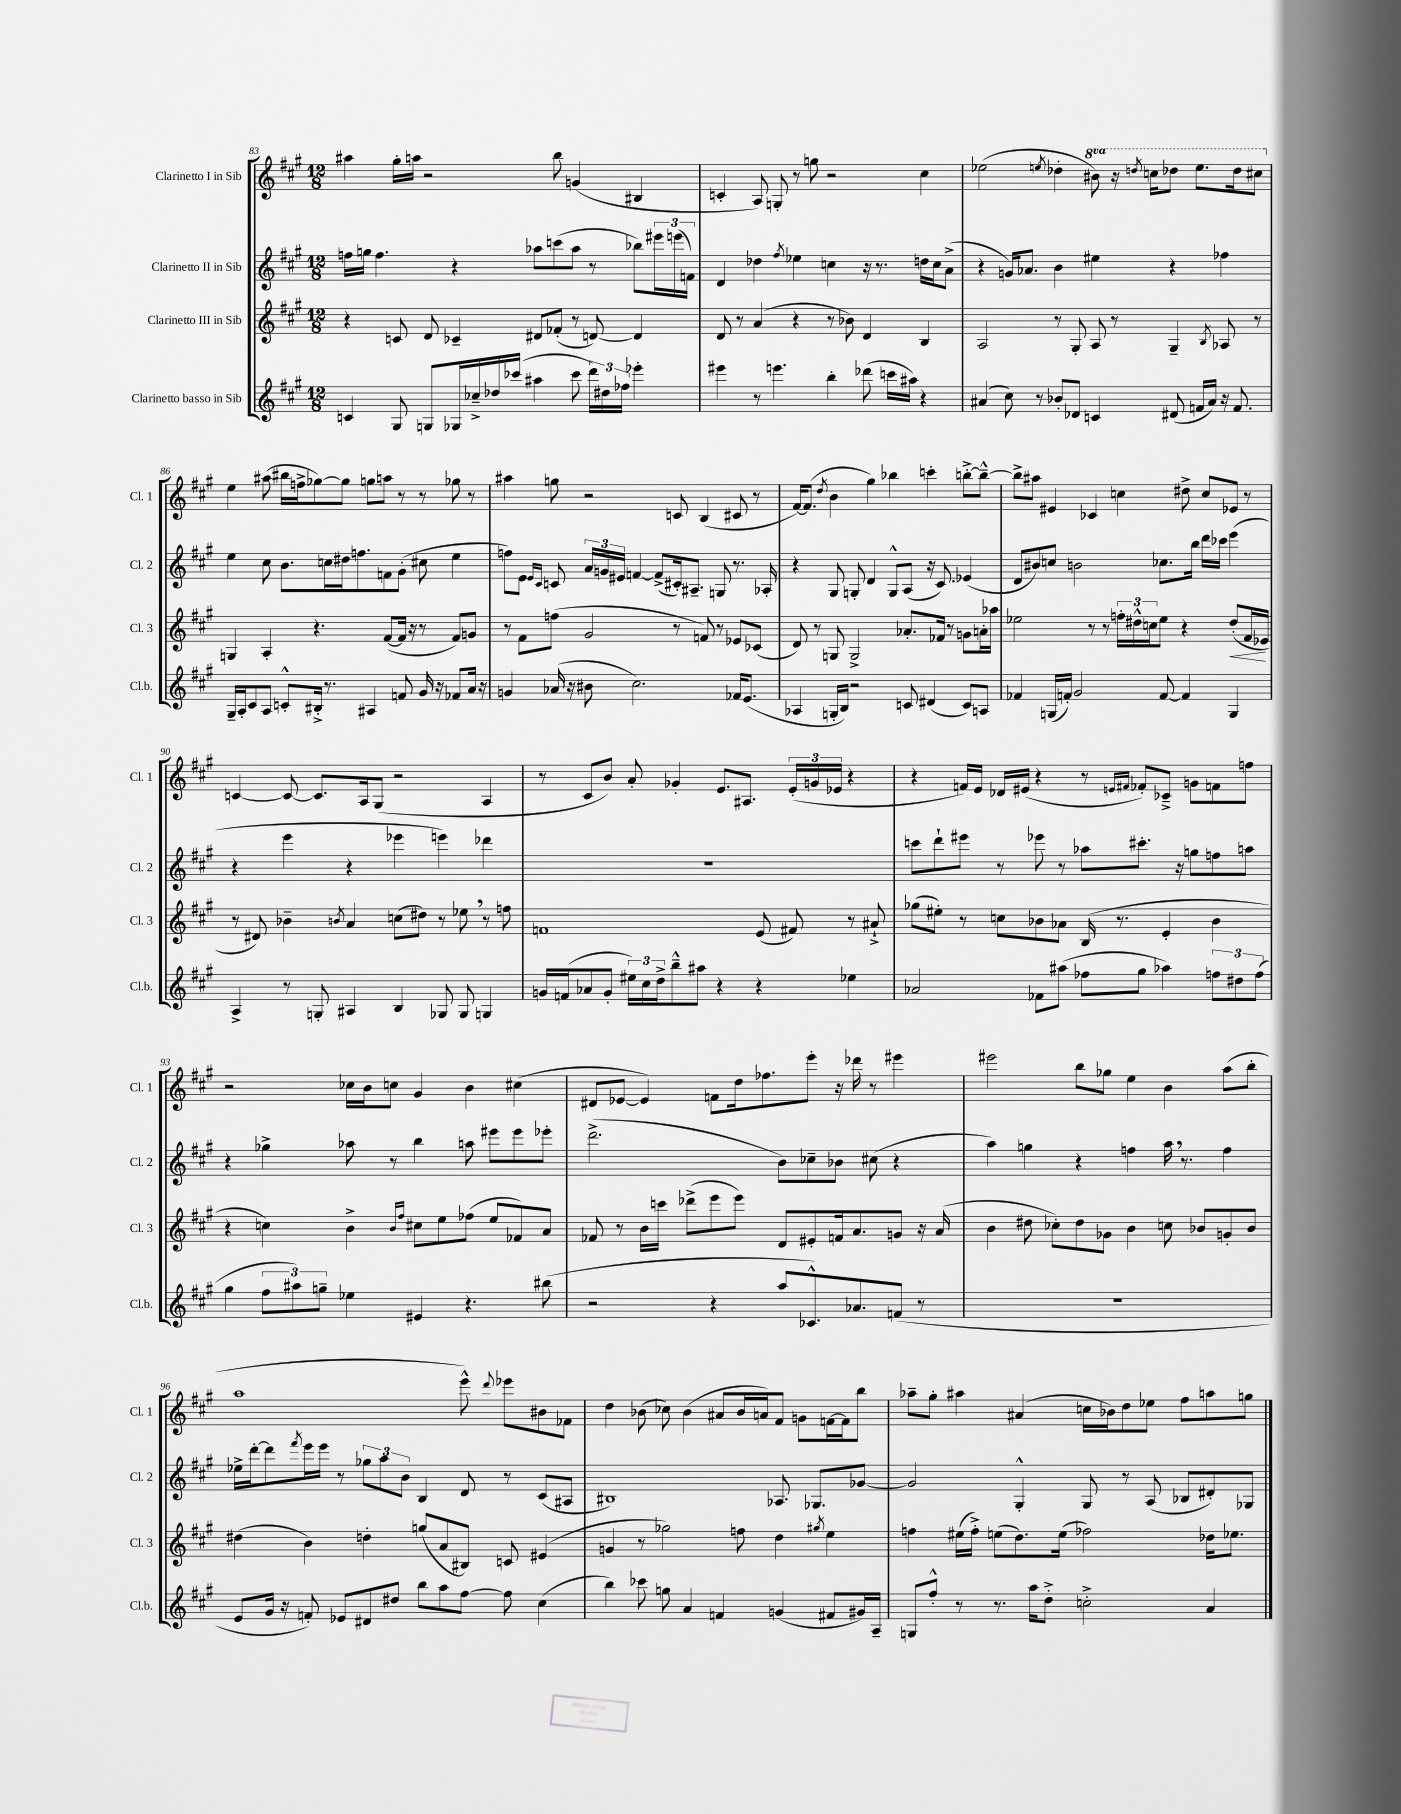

**kern	**kern	**kern	**kern
*staff4	*staff3	*staff2	*staff1
*clefG2	*clefG2	*clefG2	*clefG2
*k[f#c#g#]	*k[f#c#g#]	*k[f#c#g#]	*k[f#c#g#]
*M12/8	*M12/8	*M12/8	*M12/8
4c	4r	16ff	4aa#
.	.	16gg	.
.	.	4.ff	.
8G#	8c	.	16gg#'
.	.	.	16aa
8G	8d	.	2r
16G-	4c-~	4r	.
16cc-~^	.	.	.
16dd-	.	.	.
(16ccc-	.	.	.
4aa#	8d#	8aa-	.
.	(8f-'	(8ccc	8bb
8ccc-	8r	8aa-	(4g
24ddd)	[8d)	8r	.
24dd#	.	.	.
24ff-	.	.	.
4eee-'	4d]	8bb-)	4B#
.	.	24eee#	.
.	.	(24eee	.
.	.	24f)	.
=	=	=	=
4eee#	8d	4d	4c'
.	8r	.	.
8r	(4a	4dd-	8A)
4.eee	.	.	8G'
.	.	8qff#	.
.	4r	4ee-	8r
.	.	.	8gg
4bb'	8r	4cc	2r
.	8b-)	.	.
(8ddd-	4d	16r	.
.	.	8.r	.
16ccc	.	.	.
16aa#)	.	.	.
4r	4B	16dd	4cc#
.	.	16cc	.
.	.	(8a^	.
=	=	=	=
(4a#	2A	4r	(2ee-
8cc#)	.	16g)	.
.	.	8.a-	.
8r	.	.	.
.	.	.	8qee
8b-'	8r	4b	4dd-'
8d-	8G#'	.	.
4c	8A	4ee#	8bb#)
.	8r	.	16r
.	.	.	8qddd
.	.	.	16ccc
(8d#	4G#~	4r	8ddd-
16f	.	.	8.eee
16a#)	.	.	.
.	8qB	.	.
16r	8A-	4ff-	.
8.f	.	.	16ddd-
.	8r	.	8ccc#
=	=	=	=
16G#~	4G	4ee	4ee
16A'	.	.	.
8c#	.	.	.
8A	4A'	8cc#	(8aa#
8c'^^	.	8.b	16bb#
.	.	.	16ff^
16B#'^	4.r	.	[8gg-)
8.r	.	16cc	.
.	.	16dd#	8gg-]
.	.	8.ff	.
4A#	.	.	8gg
.	([8f#	8f	8aa
8f	16f#]	(8g#'	8r
.	16r	.	.
16g#	8r	8cc#	8r
16r	.	.	.
8f-	8f#)	4ee	8gg-
16a	8g	.	8r
16r	.	.	.
=	=	=	=
4g	8r	8ff)	4aa#
.	8f#	8e	.
.	.	16qqe	.
.	.	16qqc#	.
(16a-	(8ff	8c	8gg
16r	.	.	.
8b#	2g#	24a	2r
.	.	24g	.
.	.	24e#	.
2.cc#)	.	[4f	.
.	.	(8f^]	.
.	8r	16c#')	8c
.	.	8.A#~	.
.	8f)	.	(4B
.	8r	8G	.
16f-	8e-	8.r	8c#
(8.e	.	.	.
.	(8c-	.	8r
.	.	16A-'	.
=	=	=	=
4A-	8d)	4r	[16f#)
.	.	.	(8.f#]
.	8r	.	.
.	.	.	8qdd
16G'	8G	8G#	4b
16B)	.	.	.
2r	2G^	8G'	.
.	.	4d	4gg#)
.	.	8G^^	4bb-
8c	8.a-'	(8A	.
(4d#	.	16r	4ccc'
.	16f-	8.c#)	.
.	8r	.	.
8c)	8g	(4e-	[8bb'^
8A	16a'	.	8bb~^^_
.	16aa-	.	.
=	=	=	=
4f-	2ee-	8d	8bb^]
.	.	8b#)	8aa#
(16G	.	8cc	4e#
16f')	.	.	.
2g#	.	2b	.
.	8r	.	4c-
.	8r	.	.
.	24ff'	.	4cc
.	24dd#^^	.	.
.	24cc	.	.
[8f	8ee-	8.cc-	.
4f]	4r	.	8dd#^
.	.	16bb	.
.	.	16ddd	8cc
.	.	16ccc-	.
4G	(8dd#'	(4eee	8e-
.	16f#	.	8r
.	16e-	.	.
=	=	=	=
4A^	8r	4r	[4c
.	8d#)	.	.
8r	4b-~	4eee	8c_
8G'	.	.	8.c]
.	8qb	.	.
4A#	4a	4r	.
.	.	.	16A
.	.	.	(8G#
4B	(8cc	4eee-	2r
.	8dd#)	.	.
8G-	8r	4eee)	.
8G-	8ee-	.	.
4G	8r	4ddd-	4A
.	8ff	.	.
=	=	=	=
16g	1f	1.r	8r
(16f	.	.	.
8a-	.	.	8c#
8g'	.	.	8b)
24ee#)	.	.	8a'
24cc#	.	.	.
24dd^	.	.	.
8bb~^^	.	.	4g-'
8aa#	.	.	.
4r	.	.	8.e
.	.	.	8.A#
4r	(8e	.	.
.	8f#)	.	(24e'
.	.	.	24g
.	.	.	24e-
4ee-	8r	.	4r
.	8a#`^	.	.
=	=	=	=
2a-	(8gg-	8ccc	4r
.	8ee#')	8ddd`	.
.	8r	8eee#	16f)
.	.	.	16e
.	8cc	8r	16d-
.	.	.	(16e#
8f-	8b-	8eee-	4r
(8aa#	8a-	8r	.
8ff-	(16B	8aa-	8r
.	8.r	.	.
.	.	.	16qqe
.	.	.	16qqf#
8gg#	.	8.ccc#'	8f-')
4aa-)	4e'	.	8c-~^
.	.	16r	.
.	.	8gg	8g
12ff	4b-	8ff	8f
12dd#	.	.	.
.	.	8aa	8ff
(12ff	.	.	.
=	=	=	=
4gg#	4r	4r	2r
12ff#	4cc)	4gg-^	.
12aa#)	.	.	.
12gg~	.	.	.
4ee-	4b^	8aa-	16cc-
.	.	.	16b
.	.	8r	8cc
.	16qqb	.	.
.	16qqff#	.	.
4e#	8cc#	4bb	4g#
.	8ee	.	.
4.r	(8ff-	8aa	4b
.	8ee	8eee#	.
.	8f-)	8eee#	(4cc#
(8bb#	8a	8eee-'	.
=	=	=	=
2r	8f-	(2.ddd^	8d#
.	8r	.	[8e-
.	16b	.	4e-])
.	16ccc	.	.
.	(8ddd-^	.	.
4r	8eee	.	8f
.	8eee)	.	16dd
.	.	.	8.ff-
8aa	8d	8b)	.
8.c-^^)	8e#'	8cc-~	8eee'
.	16f	8b-	16r
8.a-	8.a	.	16ddd-
.	.	(8cc#	8r
(8f	8g	4r	4eee#
8r	16r	.	.
.	(16a	.	.
=	=	=	=
1.r	4b	4aa)	2eee#
.	8dd#	4gg	.
.	8cc-')	.	.
.	8dd#	4r	8bb
.	8g-	.	8gg-
.	4b	4ff	4ee
.	8cc	16aa	4b
.	.	8.r	.
.	8b-	.	.
.	8g'	4ff	(8aa
.	8b-	.	8bb'
=	=	=	=
8e	(4dd#	16ee-^	1aa
.	.	[16ddd'	.
16g#	.	8ddd]	.
16r	.	.	.
.	.	8qfff#	.
8f')	4b)	16eee	.
.	.	16eee	.
8e-	.	8r	.
8d#	4dd'	12gg-	.
.	.	12aa	.
8dd#	.	.	.
.	.	12b	.
8bb	(8gg	4B	.
8aa	8a	.	.
[8ff#	8B#)	8d	8eee^^)
.	.	.	8qqddd
8ff#]	8c	8r	8eee-
(4cc#	(4e#	(8c#	8b#
.	.	8A#	8f-
=	=	=	=
4bb)	4g	1B#)	4dd
8ccc-	8r	.	(8b-
8gg	2gg-)	.	8cc-)
4a	.	.	(4b-
4f	.	.	8a#
.	8ff	.	16b-
.	.	.	16a)
(4g	4dd	8.A-	8f#
.	.	.	8g
.	.	8.G-	.
.	8qgg#	.	.
8f#	4ee	.	[16f
.	.	.	16f]
16g#)	.	[8g-	8bb
16A~	.	.	.
=	=	=	=
8G	4ff	2g-]	8aa-~
8ff#'^^	.	.	8gg#'
8r	(16ee#	.	4aa#
.	16ff'^)	.	.
8.r	(8ee	.	.
.	8.dd)	4G#'^^	(4a#
16aa	.	.	.
8dd'^	.	.	.
.	(16ee	.	.
2cc'^	2ff-)	8G#	16cc
.	.	.	16b-)
.	.	8r	8dd
.	.	(8A	8ee-
.	.	8B-	8ff#
4a	16dd-	8d#')	8aa
.	8.ee-	.	.
.	.	8G-	8gg
==	==	==	==
*-	*-	*-	*-
